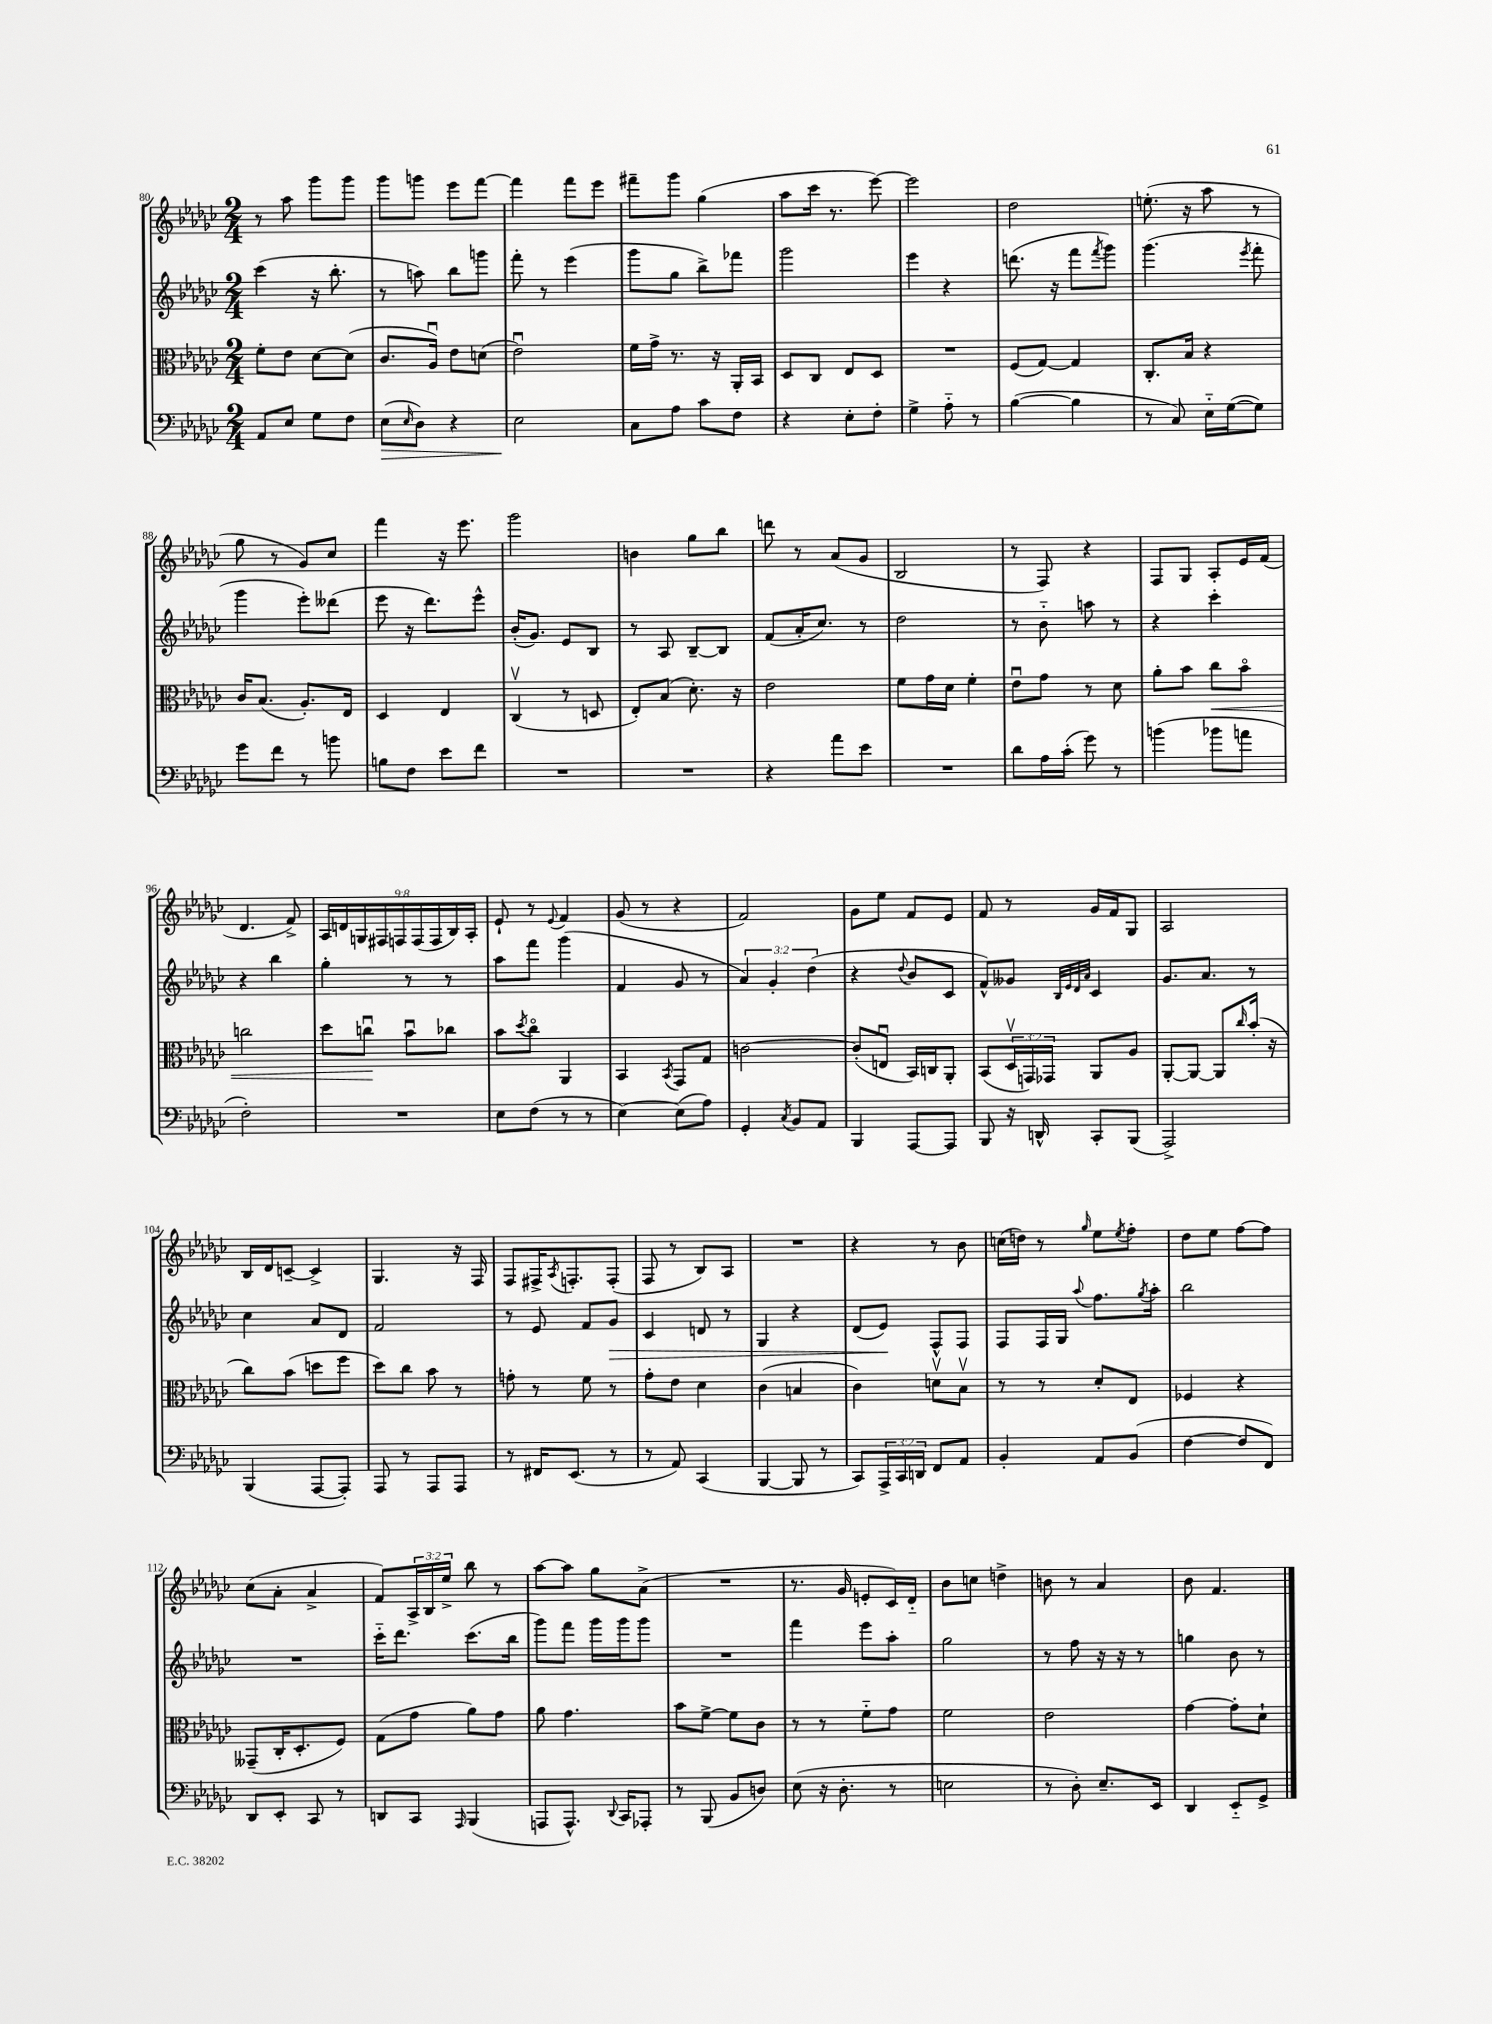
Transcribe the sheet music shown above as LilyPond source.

<<
\new StaffGroup <<
\new Staff = "s0" {
    \clef treble \key ges \major \numericTimeSignature \time 2/4 \override Staff.TupletNumber.text = #tuplet-number::calc-fraction-text
    r8 aes''8 ges'''8 ges'''8 |
    ges'''8 g'''8 ees'''8 f'''8~ |
    f'''4 f'''8 ees'''8 |
    fis'''8-- ges'''8 ges''4( |
    aes''8 ces'''16 r8. ees'''8~) |
    ees'''2 |
    des''2 |
    e''8.-.( r16 aes''8 r8 |
    ges''8 r8 ges'8) ces''8 |
    f'''4 r16 ees'''8. |
    ges'''2 |
    b'4 ges''8 bes''8 |
    d'''8 r8 aes'8( ges'8 |
    bes2 |
    r8 f8) r4 |
    f8 ges8 aes8-. ees'16 f'16( |
    des'4. f'8->) |
    \tuplet 9/8 { aes16 d'16 g16 fis16 f16 f16( f16 bes16) aes16-. } |
    ees'8-! r8 \appoggiatura { ees'8 } f'4 |
    ges'8( r8 r4 |
    f'2) |
    ges'8 ees''8 f'8 ees'8 |
    f'8 r8 ges'16 f'16 ges8 |
    aes2 |
    bes16 des'16 c'8~-- c'4-> |
    ges4. r16 f16 |
    f8 fis16-> \acciaccatura { aes8 } f8.-. f8-.( |
    f8 r8 bes8) aes8 |
    R2 |
    r4 r8 bes'8 |
    c''16( d''16) r8 \grace { ges''16 } ees''8 \acciaccatura { ees''8 } f''8-. |
    des''8 ees''8 f''8~ f''8 |
    ces''8( aes'8-. aes'4-> |
    f'8) \tuplet 3/2 { aes16-> bes16 ees''16-> } bes''8 r8 |
    aes''8~ aes''8 ges''8 aes'8->( |
    R2 |
    r8. ges'16 e'8-. ces'16) des'16-_ |
    bes'8 c''8 d''4-> |
    b'8 r8 aes'4 |
    bes'8 f'4. \bar "|." |
}
\new Staff = "s1" {
    \clef treble \key ges \major \numericTimeSignature \time 2/4 \override Staff.TupletNumber.text = #tuplet-number::calc-fraction-text
    ces'''4( r16 bes''8.-. |
    r8 a''8) bes''8 g'''8 |
    f'''8-. r8 ees'''4( |
    ges'''8 ges''8 bes''8->) fes'''8 |
    ges'''2 |
    ees'''4 r4 |
    d'''8.( r16 f'''8 \acciaccatura { f'''8 } ges'''8) |
    ges'''4.( \acciaccatura { ees'''8 } f'''8-. |
    ges'''4 ees'''8-.) deses'''8( |
    ees'''8 r16 des'''8.) ees'''8-^ |
    bes'16-.( ges'8.) ees'8 bes8 |
    r8 aes8 bes8~-- bes8 |
    f'8( aes'16-. ces''8.) r8 |
    des''2 |
    r8 bes'8-_ a''8 r8 |
    r4 ces'''4-. |
    r4 bes''4 |
    ges''4-. r8 r8 |
    aes''8 f'''8 ges'''4( |
    f'4 ges'8 r8 |
    \tuplet 3/2 { aes'4) ges'4-. des''4( } |
    r4 \appoggiatura { des''8 } bes'8 ces'8 |
    f'8-^) geses'8 \grace { bes32 ees'32 des'32 aes'32 } ces'4 |
    ges'8. aes'8. r8 |
    ces''4 aes'8 des'8 |
    f'2 |
    r8 ees'8 f'8 ges'8\> |
    ces'4 d'8 r8 |
    ges4 r4 |
    des'8( ees'8\!) f8-^ f8 |
    f8 f16 ges16 \appoggiatura { aes''8 } f''8. \acciaccatura { ges''8 } aes''16-. |
    bes''2 |
    R2 |
    ces'''16-_ des'''8. ces'''8.( bes''16 |
    ges'''8) f'''8 ges'''16 ges'''16 ges'''8 |
    R2 |
    f'''4 ees'''8 aes''8-. |
    ges''2 |
    r8 f''8 r16 r16 r8 |
    g''4 bes'8 r8 \bar "|." |
}
\new Staff = "s2" {
    \clef alto \key ges \major \numericTimeSignature \time 2/4 \override Staff.TupletNumber.text = #tuplet-number::calc-fraction-text
    f'8-. ees'8 des'8~ des'8( |
    ces'8. aes16\downbow) ees'8 d'8( |
    ees'2\downbow) |
    f'16 ges'16-> r8. r16 aes,16-. bes,16 |
    des8 ces8 ees8 des8 |
    R2 |
    f8( ges8~) ges4 |
    ces8.-. bes16 r4 |
    ces'16 bes8.( aes8.-.) ees16 |
    des4 ees4 |
    ces4\upbow( r8 d8 |
    ees8-.) bes8( des'8.-.) r16 |
    ees'2 |
    f'8 ges'16 des'16 f'4-. |
    ees'8\downbow ges'8 r8 des'8 |
    aes'8-. bes'8 ces''8\< bes'8\flageolet |
    c''2 |
    des''8 c''8\downbow\! bes'8\downbow ces''8 |
    bes'8 \acciaccatura { des''8 } ces''8\flageolet aes,4 |
    bes,4 \acciaccatura { bes,8 } ges,8 ges8 |
    c'2~ |
    c'8-.( e8\downbow bes,16) c16 aes,8-. |
    bes,8( \tuplet 3/2 { des16\upbow g,16) ges,16 } aes,8 aes8 |
    aes,8~-. aes,8~ aes,8 \grace { ces''16 } bes'16-.( r16 |
    ces''8) bes'8( d''8 f''8 |
    des''8) ces''8 bes'8 r8 |
    g'8-. r8 f'8 r8 |
    ges'8-. ees'8 des'4 |
    ces'4( b4 |
    ces'4) d'8\upbow bes8\upbow |
    r8 r8 des'8-. ees8 |
    fes4 r4 |
    geses,8--( ces16-. des8.-. f8) |
    ges8( ges'8 aes'8) ges'8 |
    aes'8 ges'4. |
    bes'8 f'8~-> f'8 ces'8 |
    r8 r8 f'8-_ ges'8 |
    f'2 |
    ees'2 |
    ges'4~ ges'8-. des'8-! \bar "|." |
}
\new Staff = "s3" {
    \clef bass \key ges \major \numericTimeSignature \time 2/4 \override Staff.TupletNumber.text = #tuplet-number::calc-fraction-text
    aes,8 ees8 ges8 f8 |
    ees8\>( \grace { ees16 } des8) r4 |
    ees2\! |
    ces8 aes8 ces'8 f8 |
    r4 ees8-. f8-. |
    ges4-> aes8-_ r8 |
    bes4~( bes4 |
    r8 ces8) ees16-_ ges16~( ges8) |
    ges'8 f'8 r8 b'8 |
    b8 f8 ees'8 f'8 |
    R2 |
    R2 |
    r4 aes'8 ees'8 |
    R2 |
    des'8 aes16 ces'16-.( ges'8) r8 |
    b'4( bes'8 a'8 |
    f2-.) |
    R2 |
    ees8 f8( r8 r8 |
    ees4~) ees8( aes8) |
    ges,4-. \acciaccatura { ces8 } bes,8 aes,8 |
    bes,,4 aes,,8~ aes,,8 |
    bes,,8 r16 d,16-^ ces,8-. bes,,8( |
    aes,,2->) |
    bes,,4( aes,,8~ aes,,8-.) |
    aes,,8 r8 aes,,8 aes,,8 |
    r8 fis,16 ees,8.( r8 |
    r8 aes,8) ces,4( |
    bes,,4~ bes,,8 r8 |
    ces,8) \tuplet 3/2 { aes,,16-> ces,16 d,16 } f,8 aes,8 |
    bes,4-. aes,8 bes,8( |
    f4~ f8 f,8) |
    des,8 ees,8-. ces,8 r8 |
    d,8 ces,8 \grace { aes,,16 } bes,,4( |
    a,,8 a,,8.-^) \appoggiatura { des,8 } ces,16 aes,,8-. |
    r8 bes,,8( bes,8 d8) |
    ees8( r16 des8.-. r8 |
    e2 |
    r8 des8-.) ees8.-- ees,16 |
    des,4 ees,8-_ ges,8-> \bar "|." |
}
>>
>>
\layout { \context { \Score currentBarNumber = #80 } }
